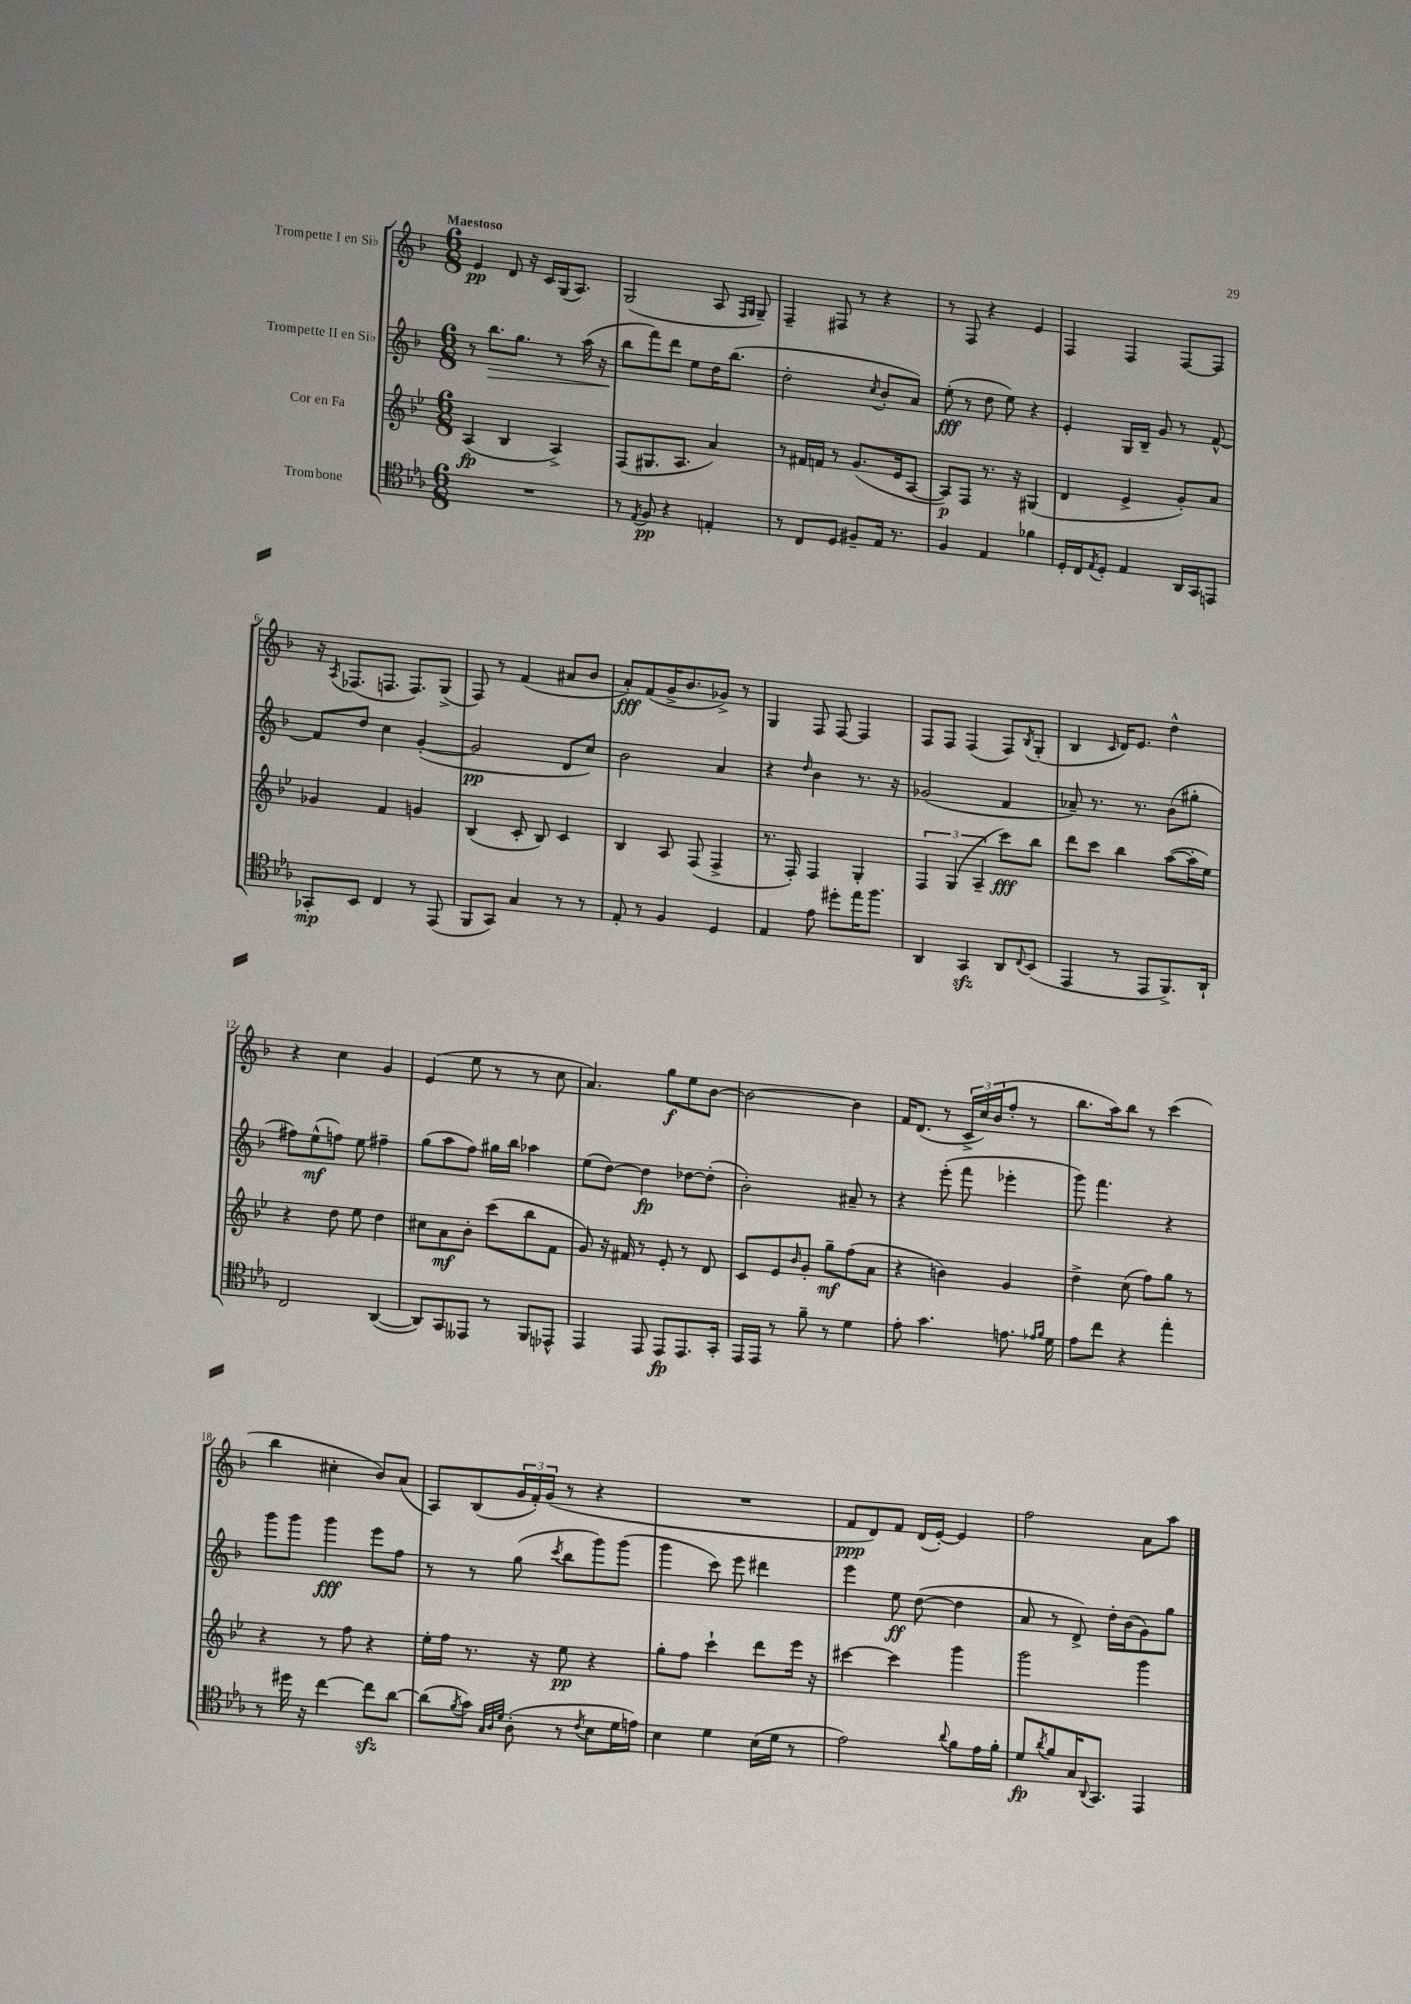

**kern	**kern	**kern	**kern
*staff4	*staff3	*staff2	*staff1
*clefC4	*clefG2	*clefG2	*clefG2
*k[b-e-a-]	*k[b-e-]	*k[b-]	*k[b-]
*M6/8	*M6/8	*M6/8	*M6/8
2.r	(4A	8r	4e
.	.	8.bb-	.
.	4B-	.	8d
.	.	8.gg	.
.	.	.	16r
.	.	.	16c
.	4A^)	8r	(16G
.	.	.	8.A)
.	.	(16aa	.
.	.	16r	.
=	=	=	=
8r	(8F	8bb-	(2G
8qE-	.	.	.
8F	8.G#	8fff)	.
4r	.	8ddd	.
.	8.A	.	.
.	.	8ee	.
4E'	4a)	16dd	8A
.	.	(8.bb-	.
.	.	.	16qqF
.	.	.	16qqG
.	.	.	8G~)
=	=	=	=
8r	8r	2dd'	4F~
8C	16f#	.	.
.	16f	.	.
8D	8r	.	8F#
8F#~	(8.g	.	8r
.	.	8qcc	.
16E-	.	8b-'	4r
8.r	16e-	.	.
.	[8A	8a)	.
=	=	=	=
4F	8A])	(8ee'	8r
.	8F	8r	8F
4E-	8.r	8dd	4r
.	.	8ee)	.
.	16r	.	.
4f-	(4G#	4r	4e
=	=	=	=
16D'	4d	4e'	4F
16C	.	.	.
8qE-	.	.	.
8D'	.	.	.
4E-	4e-^	16G	4F
.	.	16B-~	.
.	.	8g	.
16AA-	8g')	8r	[8F
16GG	.	.	.
8EE	8a	[8f^^	8F]
=	=	=	=
8GG-'	4g-	8f]	16r
.	.	.	8qA
.	.	.	(8.F-
8BB-	.	8dd	.
4C	4f	4cc	8.F
.	.	.	8.F)
8r	4g	([4g'	.
(8EE-	.	.	(8G^
=	=	=	=
8FF	(4B-	2g]	8F)
8GG)	.	.	8r
4G	8c'	.	(4f
.	8B-)	.	.
8r	4c	8d	8a#
8r	.	8cc)	8b-
=	=	=	=
8E-'	4B-	2b-	8a')
8r	.	.	(8f
4F	8A	.	16g^
.	.	.	8.b-
.	(8F	.	.
4D	4F^	4a	8g-^)
.	.	.	8r
=	=	=	=
4E-	8.r	4r	4G
.	16F')	.	.
.	.	16qqdd	.
8e-	4F	4b-	8F
8dd#'	.	.	[8F
16ee-	4G'	8.r	4F]
8.ff	.	.	.
.	.	16r	.
=	=	=	=
4AA-	6F	(2g-	8F
.	.	.	8F
.	(6G	.	.
4GG	.	.	(4F
.	6A~	.	.
8AA-	8ccc)	4f	8F)
8qqC	.	.	8qB-
(8BB-	8bb-	.	(8G'
=	=	=	=
4EE-	8ddd	8a-~)	4B-
.	8ccc	8.r	.
.	.	.	16qqc
8r	4bb-	.	16d)
.	.	8.r	8.e
8EE-	.	.	.
8.FF^)	([8aa	(8b-	4dd^^
.	16aa']	8gg#'	.
16AA-`	16ee-)	.	.
=	=	=	=
2C	4r	8ff#)	4r
.	.	(8ee^^	.
.	8dd	8ff)	4cc
.	8ee-	8ee	.
([4AA-	4dd	4ff#~	4g
=	=	=	=
8AA-])	8cc#	(8gg	(4e
8GG	8a	8aa	.
8EE--	8b-'	8ff)	8ee
8r	(8ccc	16gg#	8r
.	.	16bb-	.
8FF	8bb-	4aa-	8r
8EE-^^	8f	.	8cc
=	=	=	=
4EE-	8g)	(8ee	4.a)
.	16r	[8dd)	.
.	16f#	.	.
8EE-	8r	4dd]	.
8EE-	8e-'	.	8gg
8.EE-	8r	[8dd-	8ee
.	8d	(8dd-']	[8b-
16GG'	.	.	.
=	=	=	=
16EE-	8c	2b-')	2b-_
16EE-	.	.	.
8r	8e-	.	.
.	16qqb-	.	.
8f~	8g'	.	.
8r	8gg~	.	.
4d	(8ff	8a#~	4b-]
.	8a	8r	.
=	=	=	=
8e-'	4r	4r	16f
.	.	.	(8.d
4.g	.	.	.
.	4b)	(8eee'	8r
.	.	8fff	24c^
.	.	.	24cc)
.	.	.	(24b-
8.e	4g	4eee-'	8ff'
.	.	.	8r
16qqe-	.	.	.
16qqf	.	.	.
16d	.	.	.
=	=	=	=
8e-	4dd^	8ggg)	8.bb-
8cc	.	4.fff	.
.	.	.	16aa)
4r	(8cc	.	8bb-
.	8ff)	.	8r
4ee-'	8gg	4r	(4ccc
.	8r	.	.
=	=	=	=
8r	4r	8ggg	4bb-
16dd#	.	8ggg	.
16r	.	.	.
[4cc	8r	4ggg	4cc#'
.	8ff	.	.
8cc]	4r	8eee	8b-)
[8a-	.	8ff	(8a
=	=	=	=
(8a-]	16ee-'	8r	8A)
.	16ff	.	.
8qf	.	.	.
8g)	8.r	8r	(8B-
32qqG	.	.	.
32qqA-	.	.	.
32qqd	.	.	.
(8A-'	.	(8gg	24g
.	.	.	24f')
.	16r	.	.
.	.	.	(24g
.	.	8qccc	.
8r	8ee-	8bb-	8r
8qc	.	.	.
8B-	4r	8ggg)	4r
16d	.	(8ggg	.
16e)	.	.	.
=	=	=	=
4B-	8gg'	4ggg	2.r
.	8ff	.	.
4d	4ccc`	8ccc)	.
.	.	8eee	.
(16B-	8ddd	4ddd#	.
16d	.	.	.
8r	16eee-	.	.
.	16r	.	.
=	=	=	=
2e-)	[4ccc#	4eee	8f
.	.	.	8d)
.	4ccc#]	8ee	8f
.	.	([8dd	(16d
.	.	.	[16e')
8qqa-	.	.	.
8f	4ggg	4dd]	4e]
16e-	.	.	.
16f'	.	.	.
=	=	=	=
8d	2ggg	8a	2ff
8qa-	.	.	.
8f	.	8r	.
16G	.	8d^)	.
8qqAA-	.	.	.
8.GG	.	.	.
.	.	16dd'	.
.	.	(16b-	.
4EE-	4ggg	8g)	8a
.	.	8gg	8aa
==	==	==	==
*-	*-	*-	*-
